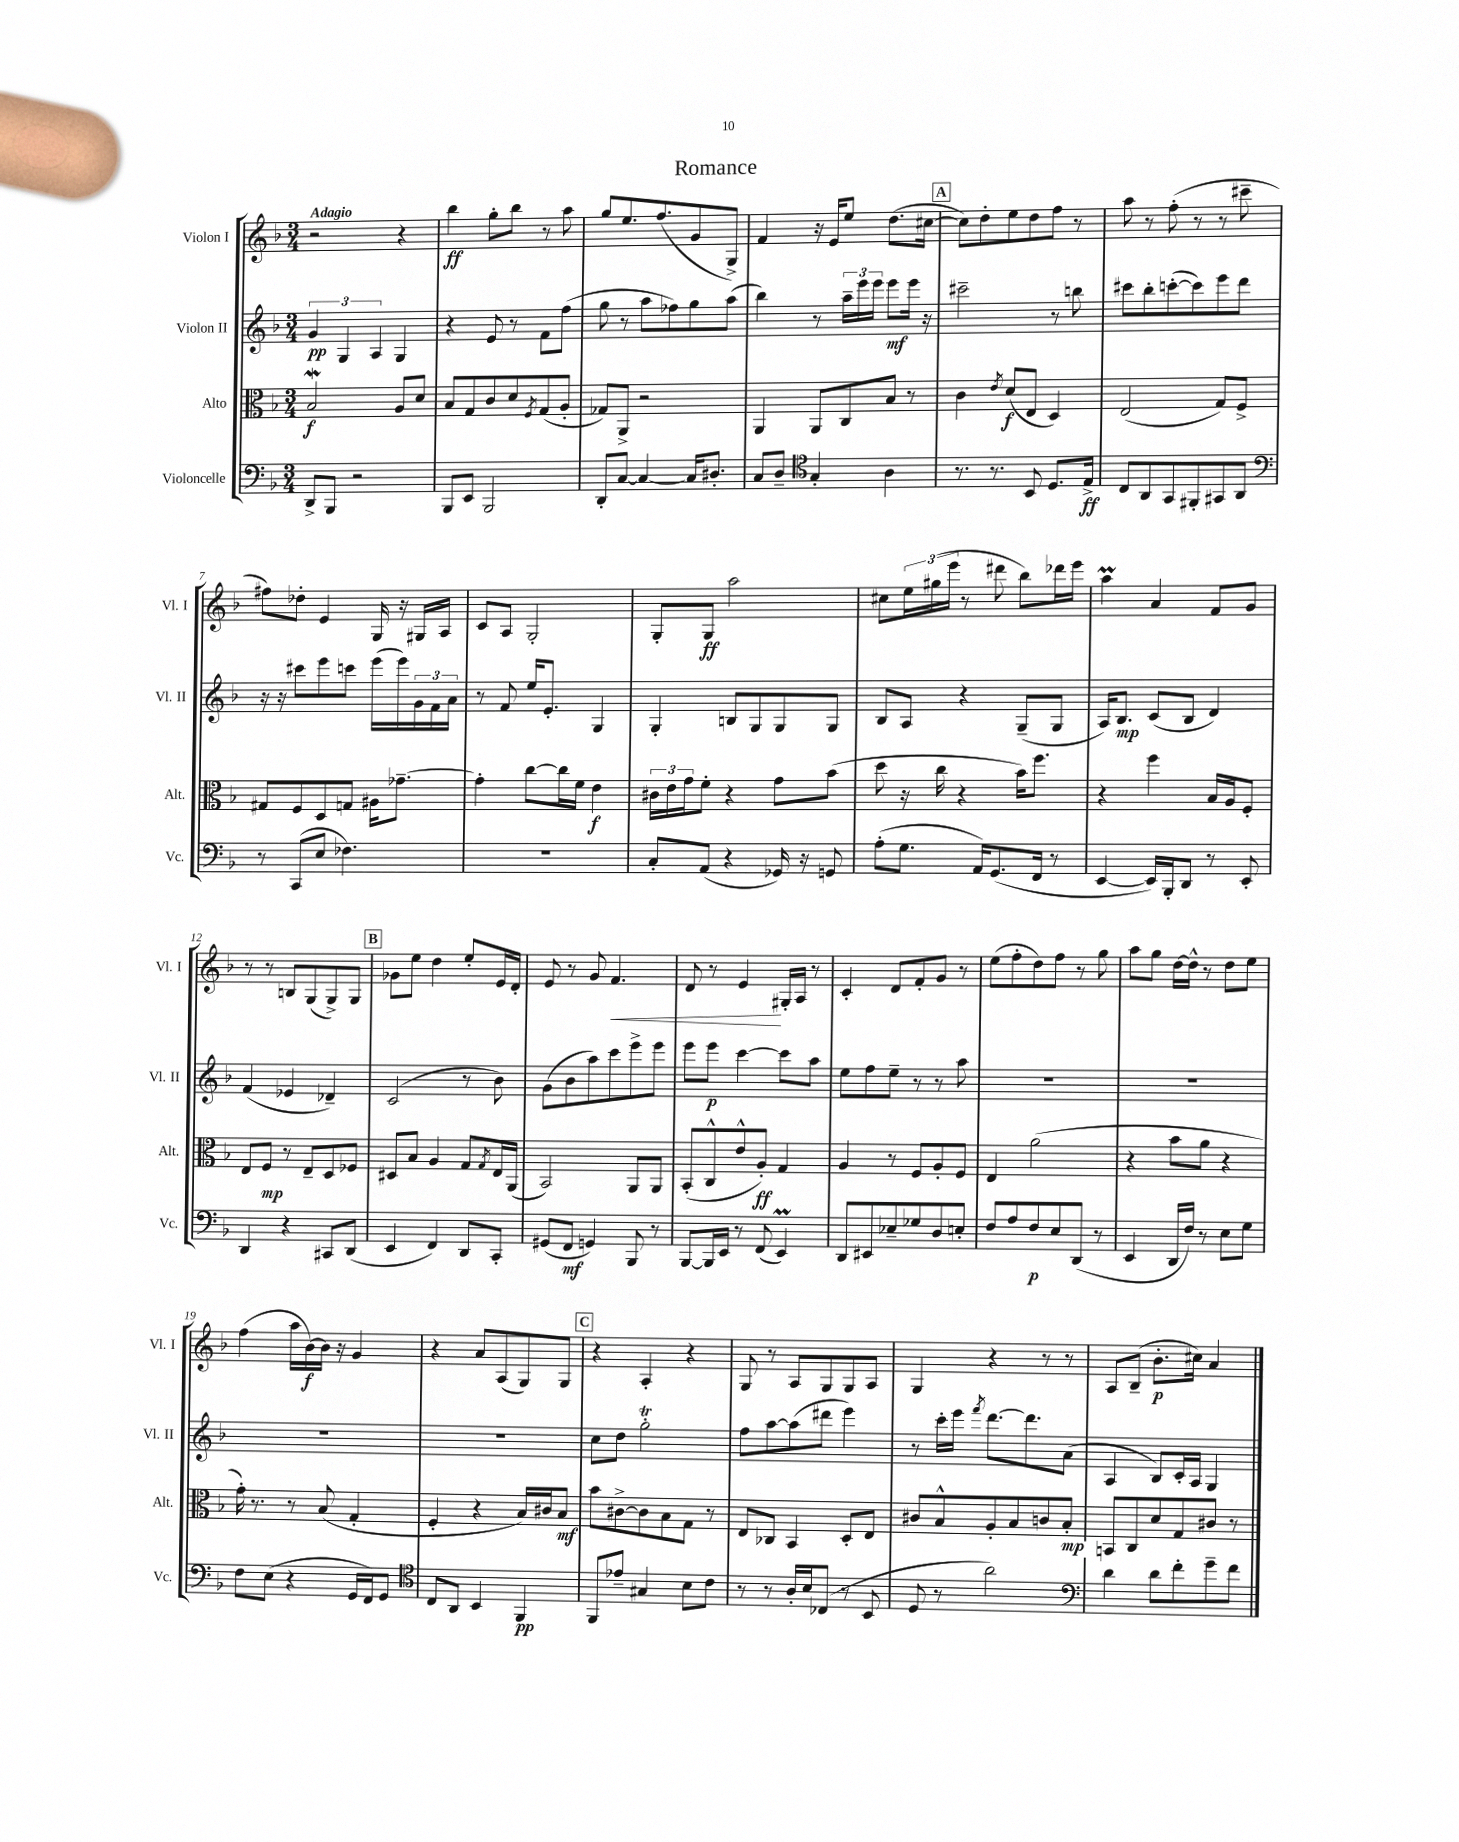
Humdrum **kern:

**kern	**kern	**kern	**kern
*staff4	*staff3	*staff2	*staff1
*clefF4	*clefC3	*clefG2	*clefG2
*k[b-]	*k[b-]	*k[b-]	*k[b-]
*M3/4	*M3/4	*M3/4	*M3/4
8DD^	2B-	6g	2r
8BBB-	.	.	.
.	.	6G	.
2r	.	.	.
.	.	6A	.
.	8A	4G	4r
.	8d	.	.
=	=	=	=
8BBB-	8B-	4r	4bb-
8EE	8G	.	.
2BBB-	8c	8e	8gg'
.	8d	8r	8bb-
.	8qF	.	.
.	(8G	8f	8r
.	8A'	(8ff	8aa
=	=	=	=
8DD'	8G-)	8gg	8gg
[8C	8AA^	8r	8.ee
4C_	2r	8aa	.
.	.	.	(8.ff
.	.	8ff-)	.
16C]	.	8gg	8g
8.D#'	.	.	.
.	.	(8aa	8G^)
=	=	=	=
8C	4AA	4bb-)	4f
8D~	.	.	.
*clefC4	*	*	*
4G'	8AA	8r	16r
.	.	.	16e
.	8C	24aa~	8ee
.	.	24eee	.
.	.	24eee	.
4A	8B-	8eee	(8.dd
.	8r	16eee	.
.	.	16r	[16cc#
=	=	=	=
8.r	4c	2ccc#~	8cc#])
.	.	.	8dd'
8.r	.	.	.
.	8qe	.	.
.	(8d	.	8ee
8BB-	8E	.	8dd
8.D	4D)	8r	8ff
.	.	8bb	8r
16E^	.	.	.
=	=	=	=
8C	(2E	8ccc#	8aa
8AA	.	8bb-'	8r
8GG	.	([8ccc'	(8ff'
8FF#'	.	8ccc])	8r
8GG#	8G)	8eee	8r
8AA	8F^	8ddd	8ccc#~
=	=	=	=
*clefF4	*	*	*
8r	8G#	16r	8ff#)
.	.	16r	.
(8CC	8F	8ccc#	8dd-'
8E	8D	8eee	4e
4.F-)	8G	8ccc	.
.	16A#	(16eee	16G
.	[8.g-~	16eee)	16r
.	.	24g	16G#
.	.	24f	.
.	.	.	16A
.	.	24a	.
=	=	=	=
2.r	4g-']	8r	8c
.	.	8f	8A
.	[8cc	16ee	2G'
.	.	8.e'	.
.	16cc]	.	.
.	16f	.	.
.	4e	4G	.
=	=	=	=
8C'	24c#	4G'	8G'
.	24e	.	.
.	24g	.	.
(8AA	8f'	.	8G
4r	4r	8B	2aa
.	.	8G	.
16GG-)	8g	8G	.
16r	.	.	.
8GG	(8b-	8G	.
=	=	=	=
(8A'	8dd	8B-	8cc#
8.G	16r	8A	24ee
.	.	.	(24gg#
.	16cc	.	.
.	.	.	24eee
.	4r	4r	8r
16AA)	.	.	.
(8.GG	.	.	8ddd#
.	16b-)	(8G~	8bb-)
16FF	8.ff	.	.
8r	.	8G	16ddd-
.	.	.	16eee
=	=	=	=
[4EE	4r	16A)	4aa
.	.	8.B-	.
16EE])	4ff	(8c	4a
16BBB-'	.	.	.
8DD	.	8B-	.
8r	16B-	4d)	8f
.	16A	.	.
8EE'	8F'	.	8g
=	=	=	=
4DD	8E	(4f	8r
.	8F	.	8r
4r	8r	4e-	8B
.	8E~	.	(8G
8CC#	8D	4d-~)	8G^)
(8DD	8F-	.	8G
=	=	=	=
4EE	8D#	(2c	8g-
.	8B-	.	8ee
4FF)	4A	.	4dd
8DD	8G	8r	8ee'
.	8qG	.	.
8CC'	16E	8b-)	16e
.	(16AA	.	16d'
=	=	=	=
(8GG#	2BB-)	(8g	8e
8FF	.	8b-	8r
4GG)	.	8aa)	8g
.	.	8ccc	4.f
8BBB-	8AA	8eee^	.
8r	8AA	8eee	.
=	=	=	=
[8BBB-	(8BB-'	8eee	8d
16BBB-]	8C^^	8eee	8r
16EE	.	.	.
8r	8e^^	[4ccc	4e
(8FF	8A')	.	.
4EE)	4G	8ccc]	16G#'
.	.	.	16A
.	.	8aa	8r
=	=	=	=
8DD	4A	8ee	4c'
8EE#	.	8ff	.
8E-~	8r	8ee~	8d
8G-	8F	8r	8f'
8D	8A'	8r	8g
8E'	8F	8aa	8r
=	=	=	=
8F	4E	2.r	(8ee
8A	.	.	8ff'
8F	(2a	.	8dd)
8E	.	.	8ff
(8DD	.	.	8r
8r	.	.	8gg
=	=	=	=
4EE	4r	2.r	8aa
.	.	.	8gg
16DD	8b-	.	[16dd
16F)	.	.	16dd^^]
8r	8a	.	8r
8E	4r	.	8dd
8G	.	.	8ee
=	=	=	=
8F	16g')	2.r	(4ff
.	8.r	.	.
(8E	.	.	.
4r	8r	.	16aa
.	.	.	[16b-)
.	(8B-	.	16b-]
.	.	.	16r
16GG	4G'	.	4g
16FF)	.	.	.
8GG	.	.	.
=	=	=	=
*clefC4	*	*	*
8C	4F'	2.r	4r
8AA	.	.	.
4BB-	4r	.	8a
.	.	.	(8A
4FF	16B-)	.	8G)
.	16c#	.	.
.	8B-	.	8G
=	=	=	=
8FF	8b-	8cc	4r
8e-~	[8c#^	8dd	.
4G#	8c#]	2gg'	4A'
.	8B-	.	.
8B-	8G	.	4r
8c	8r	.	.
=	=	=	=
8r	8E	8ff	8G
8r	8C-	[8aa	8r
16A'	4BB-	(8aa]	8A
16B-	.	.	.
(8C-	.	8ddd#	8G
8r	8D'	4eee)	8G
8BB-	8E	.	8A
=	=	=	=
8D	8c#	8r	4G
8r	8B-^^	16ccc'	.
.	.	16eee	.
.	.	8qfff	.
2a)	8A'	[8.ddd	4r
.	8B-	.	.
.	.	8.ddd]	.
.	8c	.	8r
.	8B-'	(8a	8r
=	=	=	=
*clefF4	*	*	*
4d	8BB	4A	8A
.	8C	.	(8B-~
8d	8d	8B-)	8.b-'
8f'	8G	16c'	.
.	.	16A	16cc#)
8g~	8c#	4G	4a
8f	8r	.	.
==	==	==	==
*-	*-	*-	*-
